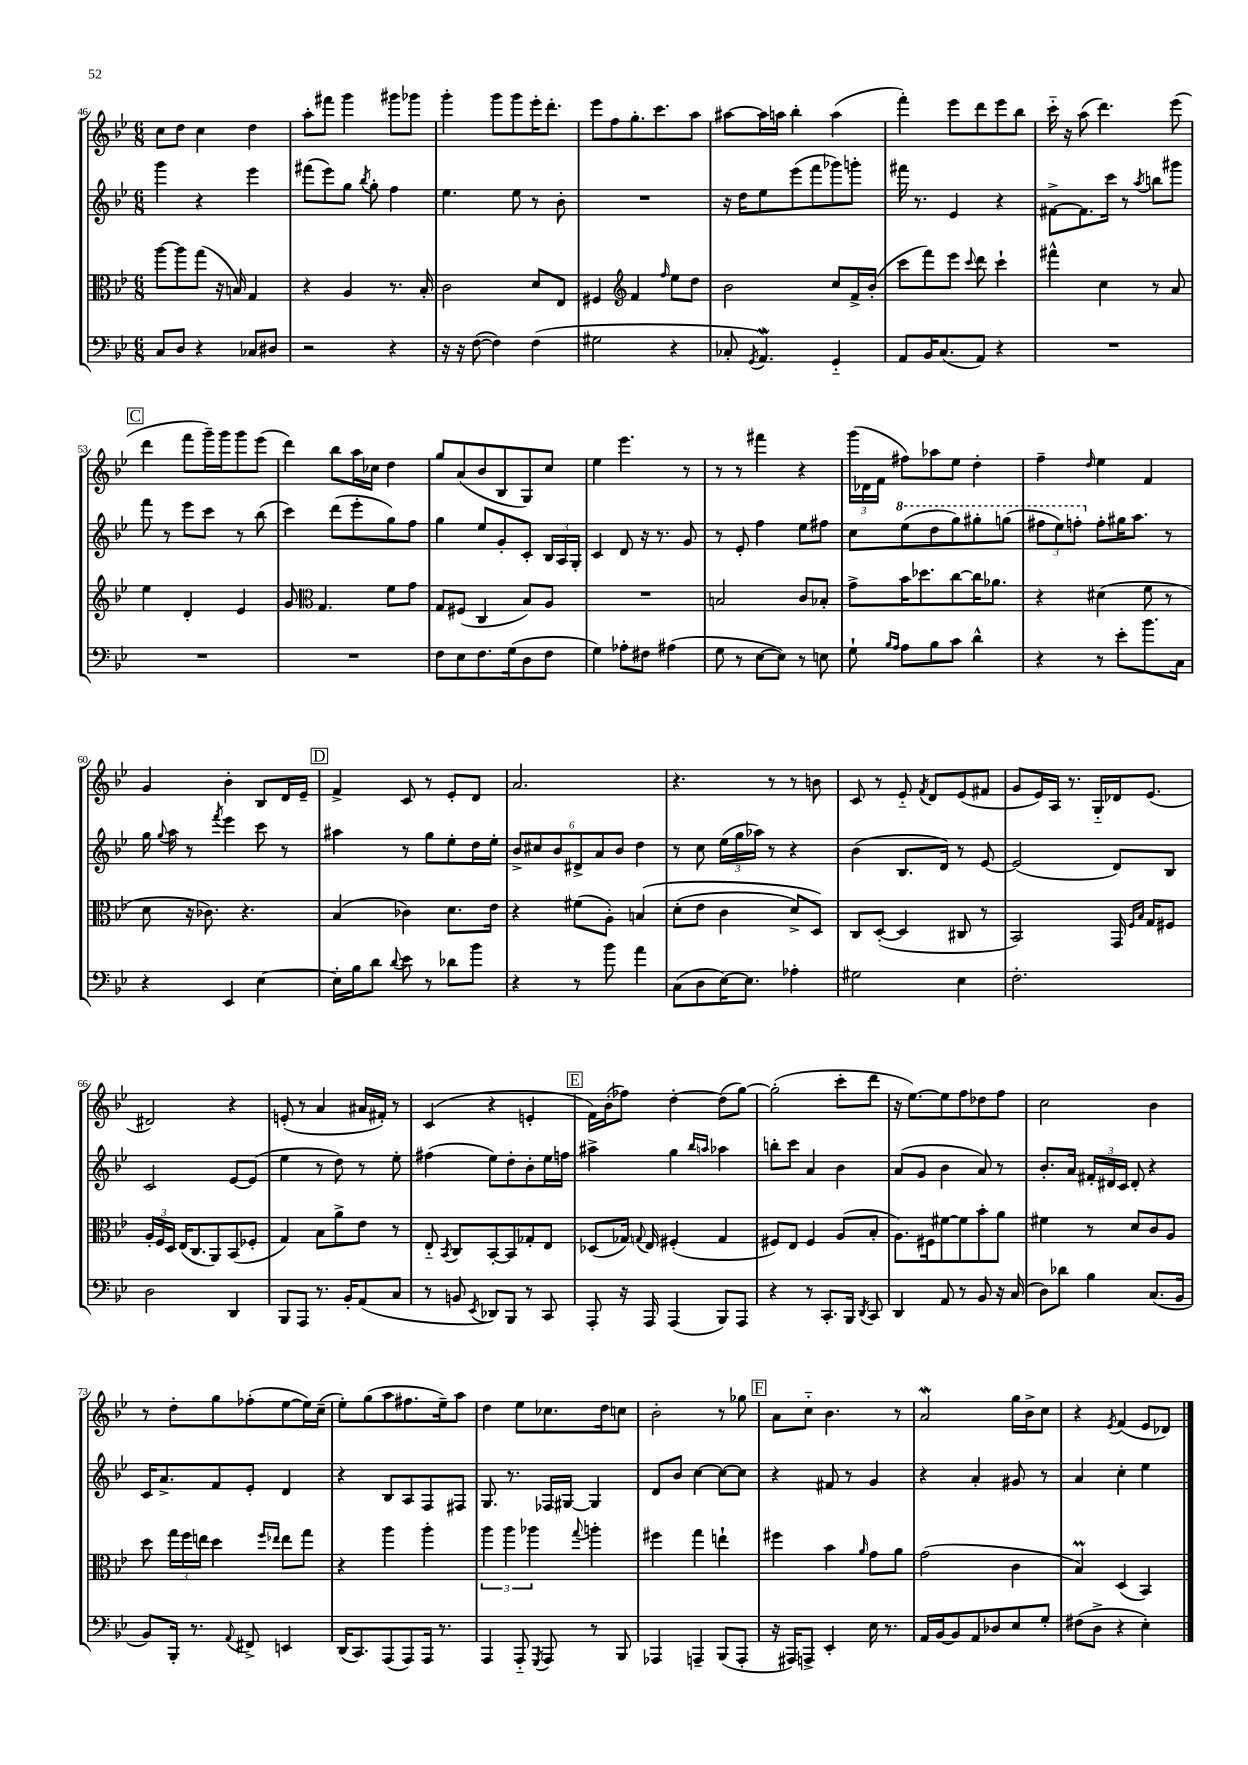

**kern	**kern	**kern	**kern
*staff4	*staff3	*staff2	*staff1
*clefF4	*clefC3	*clefG2	*clefG2
*k[b-e-]	*k[b-e-]	*k[b-e-]	*k[b-e-]
*M6/8	*M6/8	*M6/8	*M6/8
8C/L	[8aa\L	4ggg\	8cc\L
8D/J	8aa\]	.	8dd\J
4r	(8gg\J	4r	4cc\
.	16r	.	.
.	16B/)	.	.
8C-/L	4G/	4eee-\	4dd\
8D#/J	.	.	.
=	=	=	=
2r	4r	(8fff#\L	8aa'\L
.	.	8eee-\)	8fff#\J
.	4A/	8gg\J	4ggg\
.	.	8qbb-/	.
.	.	8gg'\	.
4r	8.r	4ff\	8ggg#\L
.	.	.	8ggg-\J
.	16B-'/	.	.
=	=	=	=
16r	2c\	4.ee-\	4ggg'\
16r	.	.	.
([8F\	.	.	.
4F\])	.	.	8ggg\L
.	.	8ee-\	8ggg\
(4F\	8d/L	8r	16eee-'\K
.	.	.	8.ddd'\J
.	8E-/J	8b-'\	.
=	=	=	=
2G#\	4F#/	2.r	8eee-\L
.	.	.	8ff\
*	*clefG2	*	*
.	4f/	.	8.gg'\
.	.	.	8.ccc\
.	16qqff/	.	.
4r	8ee-\L	.	.
.	8dd\J	.	8aa\J
=	=	=	=
8C-'/	2b-\	16r	[8aa#\L
.	.	16dd\LK	.
8qGG/	.	.	.
4.AA/)	.	8ee-\	16aa#\]L
.	.	.	16aa\JJ
.	.	(8eee-\	4bb-'\
.	.	8fff\	.
4GG'~/	8cc/L	8ggg-\)	(4aa\
.	16f^/L	8ggg'\J	.
.	(16b-'/JJ	.	.
=	=	=	=
8AA/L	8ccc\L	16fff#\	4fff'\)
.	.	8.r	.
16BB-/K	8fff\)	.	.
(8.C/	.	.	.
.	8eee-\J	4e-/	8eee-\L
.	8qqccc/	.	.
8AA/J)	8ddd\	.	8ddd\
4r	4ccc`\	4r	8eee-\
.	.	.	8bb-\J
=	=	=	=
2.r	4fff#^^\	[8f#^\L	16ccc'~\
.	.	.	16r
.	.	8.f#\]	(8aa\
.	4cc\	.	4.ddd\)
.	.	16ccc\Jk	.
.	.	8r	.
.	.	8qaa/	.
.	8r	8bb\L	.
.	8a/	8ggg#\J	(8eee-\
=	=	=	=
2.r	4ee-\	8fff\	4ddd\
.	.	8r	.
.	4d'/	8eee-\L	8fff\L
.	.	8ccc\J	16ggg~\L)
.	.	.	16ggg\J
.	4e-/	8r	8ggg\
.	.	(8bb-\	(8eee-\J
=	=	=	=
2.r	8g/	4ccc\)	4ddd\)
*	*clefC3	*	*
.	4.G/	.	.
.	.	(8ddd\L	8bb-\L
.	.	8eee-'\	16aa\L
.	.	.	16cc-\JJ
.	8f\L	8gg\)	4dd\
.	8g\J	8ff\J	.
=	=	=	=
8F\L	8G/L	4gg\	8gg/L
8E-\	(8F#/J	.	(8a/
8.F\	4C/	8ee-/L	8b-/
.	.	8g'/	8B-/
(16G\k	.	.	.
8D\	8B-/L)	8c'/J	8G/)
8F\J	8A/J	24B-/LL	8cc/J
.	.	24A/	.
.	.	24G'/JJ	.
=	=	=	=
4G\)	2.r	4c/	4ee-\
8A-'\L	.	8d/	4.eee-\
8F#\J	.	16r	.
.	.	8.r	.
(4A#\	.	.	.
.	.	8g/	8r
=	=	=	=
8G\	2B/	8r	8r
8r	.	8e-'/	8r
[8E-\L	.	4ff\	4fff#\
8E-\]J)	.	.	.
8r	8c/L	8ee-\L	4r
8E\	8B-'/J	8ff#\J	.
=	=	=	=
8G`\	8g^\L	8cc\L	(24ggg\LL
.	.	.	24d-\
.	.	.	24f\JJ
16qqB-/LL	.	.	.
16qqA/JJ	.	.	.
8A\L	16b-\K	(8eee-\	8ff#\L)
.	8.dd-\	.	.
8B-\	.	8ddd\	8aa-\
8c\J	[8cc\	8ggg\)	8ee-\J
4d^^\	16cc\]K	8ggg#'\	4dd'\
.	8.a-\J	.	.
.	.	(8ggg\J	.
=	=	=	=
4r	4r	12fff#\L	4ff~\
.	.	12eee-\)	.
.	.	12fff'\J	.
.	.	.	16qqdd/
8r	(4d#\	8ff'\L	4ee-\
8e-'\L	.	16gg#\K	.
.	.	8.aa\J	.
8.b-\	8f\	.	4f/
.	8r	8r	.
16C\Jk	.	.	.
=	=	=	=
4r	8d\	16gg\	4g/
.	.	8qqgg/	.
.	.	16aa\	.
.	16r	8r	.
.	8.c-\)	.	.
.	.	8qfff/	.
4EE-/	.	4eee-\	4b-'\
.	4.r	.	.
[4E-\	.	8ccc\	8B-/L
.	.	8r	16d/L
.	.	.	16e-~/JJ
=	=	=	=
16E-'\]LL	(4B-/	4aa#\	4f^/
16B-\J	.	.	.
8d\J	.	.	.
8qqd/	.	.	.
8e-\	4c-\)	8r	8c/
8r	.	8gg\L	8r
8d-\L	8.d\L	8ee-'\	8e-'/L
8b-\J	.	16dd\L	8d/J
.	16e-\Jk	16ee-'\JJ	.
=	=	=	=
4r	4r	12b-^/L	2.a/
.	.	12cc#/	.
.	.	12b-/	.
8r	(8f#\L	12d#^/	.
.	.	12a/	.
8b-\	8A'\J)	.	.
.	.	12b-/J	.
4a\	&(4B/	4dd\	.
=	=	=	=
(8C\L	(8d'\L	8r	4.r
8D\	8e-\J	8cc\	.
[16E-\K)	4c\	(24ee-\LL	.
.	.	24gg\	.
8.E-\]J	.	.	.
.	.	24aa-\JJ)	.
.	.	8r	8r
4A-'\	8d^/L)	4r	8r
.	8D/J&)	.	8b\
=	=	=	=
2G#\	8C/L	(4b-\	8c/
.	([8D'/J	.	8r
.	4D/]	8.B-/L	8e-'~/
.	.	.	8qf/
.	.	.	8d/L
.	.	16d/Jk)	.
4E-\	8C#/	8r	(8e-/
.	8r	[8e-/	8f#/J
=	=	=	=
2.F'\	2BB-/)	(2e-/]	8g/L
.	.	.	16e-/L)
.	.	.	16A/JJ
.	.	.	8.r
.	.	.	16G'~/LL
.	16GG/	8d/L)	16d-/J
.	16qqF/LL	.	.
.	16qqB-/JJ	.	.
.	16G/LK	.	(8.e-/J
.	8F#/J	8B-/J	.
=	=	=	=
2D\	24A'/LL	2c/	2d#/)
.	24F/	.	.
.	24D/JJ	.	.
.	(16E-/LK	.	.
.	8.C/	.	.
.	8AA/)	.	.
4DD/	(8BB-/	[8e-/L	4r
.	8F-'/J	(8e-/]J	.
=	=	=	=
8BBB-/L	4G/)	4ee-\	(8e'/
8AAA/J	.	.	8r
8.r	8B-\L	8r	4a/
.	8a^\	8dd\)	.
16BB-'/LK	.	.	.
(8AA/	8e-\J	8r	16a#/LL
.	.	.	16f#'/JJ)
8C/J	8r	8ee-'\	8r
=	=	=	=
8r	8E-'~/	(4ff#\	(4c/
.	8qBB-/	.	.
8BB/	8C/L	.	.
8qEE-/	.	.	.
8DD-/L)	[8BB-'/	8ee-\L)	4r
8BBB-/J	8BB-/]	8dd'\	.
8r	8G-'/	8b-'\	4e'/
8CC/	8E-/J	16ee-\L	.
.	.	16ff\JJ	.
=	=	=	=
8AAA'/	(8D-/L	4aa#^\	16f\LL)
.	.	.	(16b-'\J
16r	16G-/Jk)	.	8ff-\J)
.	8qqG/	.	.
16AAA/	16E-/	.	.
(4AAA/	(4F#'/	4gg\	[4dd'\
.	.	16qqbb-/LL	.
.	.	16qqaa/JJ	.
8BBB-/L)	4G/	4aa-\	(8dd\]L
8AAA/J	.	.	[8gg\J)
=	=	=	=
4r	8F#/L)	8bb'\L	(2gg'\]
.	8E-/J	8ccc\J	.
8r	4F#/	4a/	.
8.CC'/L	.	.	.
.	(8A/L	4b-\	8ccc'\L
16BBB-/Jk	.	.	.
8qDD/	.	.	.
8CC/	8B-'/J	.	8ddd\J
=	=	=	=
4DD/	8.A\L)	(8a/L	16r
.	.	.	[8.ee-\L)
.	.	8g/J	.
.	16F#\k	.	.
8AA/	[8f#\	4b-\	8ee-\]
8r	8f#\]	.	8ff\
8BB-/	8b-'\	8a/)	8dd-\
16r	8a\J	8r	8ff\J
(16C/	.	.	.
=	=	=	=
8D\L)	4f#\	8.b-'/L	2cc\
8d-\J	.	.	.
.	.	16a/Jk	.
4B-\	8r	24f#'/LL	.
.	.	24d#/	.
.	.	24c/JJ	.
.	8d/L	8d#'/	.
(8.C/L	8c/	4r	4b-\
.	8A/J	.	.
16BB-/Jk	.	.	.
=	=	=	=
8BB-/L)	8dd\	16c/LK	8r
.	.	8.a^/	.
16BBB-'/Jk	24gg\LL	.	8dd'\L
.	24ff\	.	.
8.r	.	.	.
.	24ee\JJ	.	.
.	4dd\	8f/	8gg\
8qqAA/	.	.	.
8FF#^/	.	8e-'/J	(8ff-'\
.	16qqff/LL	.	.
.	16qqee-/JJ	.	.
4EE/	8ee-\L	4d/	[8ee-\
.	8gg\J	.	16ee-\]L)
.	.	.	(16cc~\JJ
=	=	=	=
(16DD/LK	4r	4r	8ee-'\L)
8.CC/)	.	.	.
.	.	.	(8gg\
(8AAA/	4aa\	8B-/L	8aa\
8AAA/)	.	8A/	8.ff#\
16AAA/Jk	4aa'\	8F/	.
8.r	.	.	16ee-~\k)
.	.	8F#/J	8aa\J
=	=	=	=
4AAA/	6aa\	8.G/	4dd\
.	6aa\	.	.
.	.	8.r	.
8AAA'~/	.	.	8ee-\L
.	6aa-\	.	.
8qGGG/	.	.	.
8AAA/	.	16F-/LL	8.cc-\
.	.	[16G#/JJ	.
.	8qqgg/	.	.
8r	4aa'\	4G#/]	.
.	.	.	16dd\k
8BBB-/	.	.	8cc\J
=	=	=	=
4AAA-/	4ff#\	8d/L	2b-'\
.	.	8b-/J	.
4AAA~/	4gg\	[4cc\	.
(8BBB-/L	4ee`\	8cc\_L	8r
8AAA'/J	.	8cc\]J	8gg-\
=	=	=	=
16r	4ff#\	4r	8a\L
16AAA#/LK)	.	.	.
8AAA^/J	.	.	8cc'~\J
4EE-'/	4b-\	8f#/	4.b-\
.	.	8r	.
.	16qqa/	.	.
16E-\	8g\L	4g/	.
8.r	.	.	.
.	8a\J	.	8r
=	=	=	=
16AA/LL	(2g\	4r	2a/
[16BB-/J	.	.	.
8BB-/]	.	.	.
8AA/	.	4a'/	.
8D-/	.	.	.
8E-/	4c\	8g#/	16gg\LL
.	.	.	16b-^\J
8G'/J	.	8r	8cc\J
=	=	=	=
(8F#\L	4B-/)	4a/	4r
8D^\J	.	.	.
.	.	.	8qe-/
4r	(4D/	4cc'\	(4f/
4E-'\)	4BB-/)	4ee-\	8e-/L
.	.	.	8d-/J)
==	==	==	==
*-	*-	*-	*-
